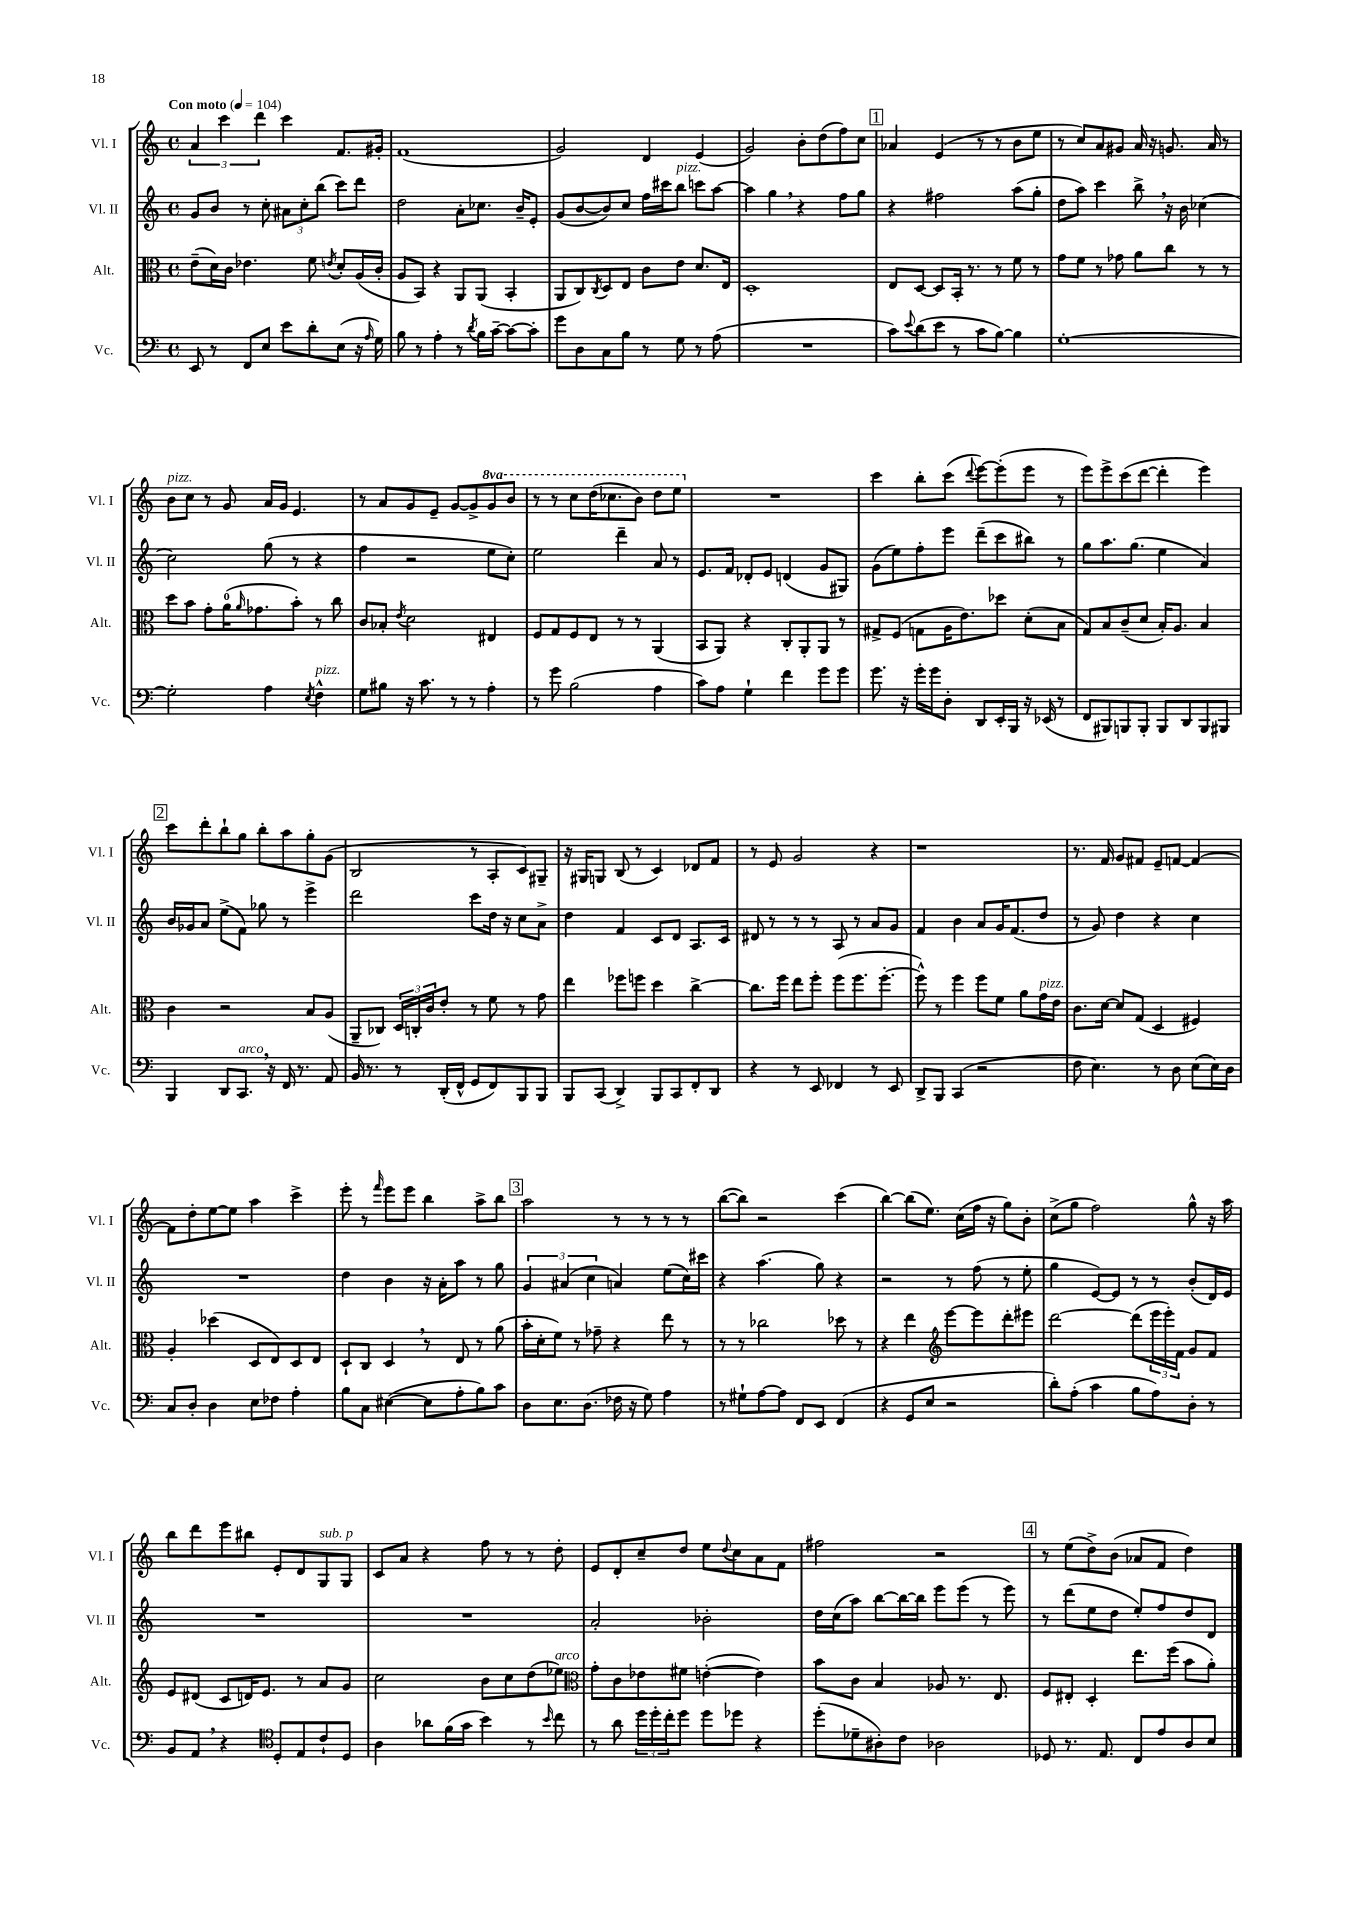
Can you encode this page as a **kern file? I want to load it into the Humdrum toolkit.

**kern	**kern	**kern	**kern
*part4	*part3	*part2	*part1
*staff4	*staff3	*staff2	*staff1
*I"Vc.	*I"Alt.	*I"Vl. II	*I"Vl. I
*I'Vc.	*I'Alt.	*I'Vl. II	*I'Vl. I
*clefF4	*clefC3	*clefG2	*clefG2
*k[]	*k[]	*k[]	*k[]
*M4/4	*M4/4	*M4/4	*M4/4
*met(c)	*met(c)	*met(c)	*met(c)
*MM104	*MM104	*MM104	*MM104
=1	=1	=1	=1
!	!	!	!LO:TX:a:B:t=Con moto
8EE/	(8e~\L	8g/L	6a/
8r	16d\L)	8b/J	.
.	.	.	6ccc\
.	16c\JJ	.	.
8FF/L	4.e-X\	8r	.
.	.	.	6ddd\
8E/J	.	8cc'\	.
8e\L	.	12a#X\L	4ccc\
.	.	12cc'\	.
8d'\	8f\	.	.
.	.	(12bb\J	.
.	8qen/	.	.
(8E\J	8d'/L	8ccc\L)	8.f/L
16r	(16A/L	8ddd\J	.
16qqA/	.	.	.
16G\)	16c'/JJ	.	16g#X'/Jk
=2	=2	=2	=2
8B\	8A/L	2dd\	(1f
8r	8BB/J)	.	.
4A'\	4r	.	.
8r	8AA/L	8a'\L	.
8qd/	.	.	.
16B\LL	(8AA/J	8.cc-X\J	.
[16c~\JJ	.	.	.
8c\L_	4BB'/	.	.
.	.	16b~/KL	.
8c'\J]	.	8e'/J	.
=3	=3	=3	=3
8g\L	8AA/L	(8g/L	2g/)
8D\	8C/)	[8b/	.
.	8qC/	.	.
8C\	8D/	8b/])	.
8B\J	8E/J	8cc/J	.
8r	8c\L	16ff\LL	4d/
.	.	16ccc#X\J	.
!	!	!LO:TX:a:i:t=pizz.	!
8G\	8e\J	8bb\J	.
8r	8.d/L	8cccn\L	(4e/
(8A\	.	[8aa\J	.
.	16E/Jk	.	.
=4	=4	=4	=4
1r	1D'	4aa\]	2g/)
.	.	4gg,\	.
.	.	4r	8b'\L
.	.	.	(8dd\
.	.	8ff\L	8ff\)
.	.	8gg\J	8cc\J
!!LO:REH:place=s1:t=1
=5	=5	=5	=5
8c\L)	8E/L	4r	4a-X/
8qqe/	.	.	.
(8d\	[8D/J	.	.
8e\J	8D/L]	2ff#X\	(4e/
8r	16BB'/Jk	.	.
.	8.r	.	.
8c\L	.	.	8r
[8B\J)	8r	.	8r
4B\]	8f\	(8aa\L	8b\L
.	8r	8gg'\J	8ee\J
=6	=6	=6	=6
[1G'	8g\L	8dd\L	8r
.	8f\J	8aa\J)	8cc/L)
.	8r	4ccc\	8a/
.	8g-X\	.	8g#X/J
.	8a\L	8bb^,\	16a/
.	.	.	16r
.	8cc\J	16r	8.gn/
.	.	16b\	.
.	8r	(4cc-X\	.
.	.	.	16a/
.	8r	.	8r
!!LO:LB:g=z
=7	=7	=7	=7
!	!	!	!LO:TX:a:i:t=pizz.
2G'\]	8dd\L	2cc\)	8b\L
.	8b\J	.	8cc\J
.	8g'\L	.	8r
.	(16a\K	.	8g/
.	16qqa/	.	.
.	8.g-X\	.	.
4A\	.	(8gg\	16a/LL
.	.	.	16g/JJ
.	8b'\J)	8r	4.e/
8qE/	.	.	.
!LO:TX:a:i:t=pizz.	!	!	!
4F^^\	8r	4r	.
.	8cc\	.	.
=8	=8	=8	=8
8G\L	8c/L	4ff\	8r
8B#X\J	8B-X'/J	.	8a/L
.	8qe/	.	.
16r	2d\	2r	8g/
8.c\	.	.	.
.	.	.	8e~/J
8r	.	.	[8g/L
8r	.	.	8g^/]
*	*	*	*8va
4A'\	4E#X/	8ee\L	8gg/
.	.	8cc'\J)	8bb/J
=9	=9	=9	=9
8r	8F/L	2ee\	8r
8g\	8G/	.	8r
(2B\	8F/	.	8ccc\L
.	8E/J	.	(16ddd\K
.	.	.	8.ccc-X\
.	8r	4ddd~\	.
.	8r	.	8bb\J)
4A\	(4AA/	8a/	8ddd\L
.	.	8r	8eee\J
=10	=10	=10	=10
*	*	*	*X8va
8c\L)	8BB/L	8.e/L	1r
8A\J	8AA/J)	.	.
.	.	16f/Jk	.
4G`\	4r	8d-X'/L	.
.	.	8e/J	.
4f\	8C'/L	(4dn/	.
.	8AA'/	.	.
8g\L	8AA/J	8g/L	.
8g\J	8r	8G#X/J)	.
=11	=11	=11	=11
8.g\	8G#X^/L	(8g\L	4ccc\
.	(8F/J	8ee\)	.
16r	.	.	.
16g'\LL	8Gn\L	8ff'\	8bb'\L
16g\J	.	.	.
8D'\J	16A\K	8eee\J	(8ccc\J
.	8.e\)	.	.
.	.	.	8qqddd/
8DD/L	.	(8ddd~\L	[8eee\L)
16EE'/L	8dd-X\J	8ccc\	(8eee'\]
16BBB/JJ	.	.	.
16r	(8d'\L	8bb#X\J)	8eee\J
(16EE-X/	.	.	.
8r	8B\J	8r	8r
=12	=12	=12	=12
8FF/L	8G/L)	8gg\L	8eee\L)
8BBB#X/)	8B/	8.aa\	8eee^\
8BBBn/	(8c~/	.	(8ccc\
.	.	(8.gg\J	.
8BBB'/J	8d/J	.	[8ddd\J
8BBB/L	16B'/KL)	4ee\	4ddd'\]
.	8.A/J	.	.
8DD/	.	.	.
8BBB/	4B/	4a/)	4eee\)
8BBB#X/J	.	.	.
!!LO:LB:g=z
!!LO:REH:place=s1:t=2
=13	=13	=13	=13
4BBB/	4c\	16b/LL	8ccc\L
.	.	16g-X/J	.
.	.	8a/J	8ddd'\
8DD/L	2r	(8ee^\L	8bb`\
!LO:TX:a:i:t=arco	!	!	!
8.CC,/J	.	8f\J)	8gg\J
.	.	8gg-X\	8bb'\L
16r	.	.	.
16FF/	.	8r	8aa\
8.r	.	.	.
.	8B/L	4eee^\	8gg'\
8AA/	(8A/J	.	(8g\J
=14	=14	=14	=14
16BB/	8AA~/L	2ddd\	2B/
8.r	.	.	.
.	8C-X/J)	.	.
8r	24D/LL	.	.
.	24Cn'/	.	.
.	24c/J	.	.
(16DD'/LL	8e'/J	.	.
16FF^^/JJ	.	.	.
8GG/L	8r	8ccc\L	8r
8FF/)	8f\	16dd\Jk	8A'/L
.	.	16r	.
8BBB/	8r	8cc\L	8c/)
8BBB/J	8g\	8a^\J	8G#X~/J
=15	=15	=15	=15
8BBB/L	4ee\	4dd\	16r
.	.	.	16G#X/KL
(8CC/J	.	.	8Gn/J
4DD^/)	8ff-X\L	4f/	(8B/
.	8ffn\J	.	8r
8BBB/L	4dd\	8c/L	4c/)
8CC/	.	8d/J	.
8FF'/	[4cc^\	8.A/L	8d-X/L
8DD/J	.	.	8f/J
.	.	16c/Jk	.
=16	=16	=16	=16
4r	8.cc\L]	8d#X/	8r
.	.	8r	8e/
.	16ff\Jk	.	.
8r	8ee\L	8r	2g/
8EE/	8ff'\J	8r	.
4FF-X/	(8ff\L	8A/	.
.	8.ff\	8r	.
8r	.	8a/L	4r
.	[8.ff'\J	.	.
8EE/	.	8g/J	.
=17	=17	=17	=17
8DD^/L	8ff^^\])	4f/	1r
8BBB/J	8r	.	.
(4CC/	4ff\	4b\	.
2r	8ff\L	8a/L	.
.	8f\J	16g/K	.
.	.	(8.f/	.
.	8a\L	.	.
!	!LO:TX:a:i:t=pizz.	!	!
.	16g\L	8dd/J	.
.	16e\JJ	.	.
=18	=18	=18	=18
8F\	8.c\L	8r	8.r
4.E\)	.	8g/)	.
.	[16d\Jk	.	16f/
.	8d/L]	4dd\	8g/L
.	(8G/J	.	8f#X/J
8r	4D/	4r	8e~/L
8D\	.	.	[8fn/J
(8E\L	4F#X/)	4cc\	4f/_
16E\L)	.	.	.
16D\JJ	.	.	.
!!LO:LB:g=z
=19	=19	=19	=19
8C/L	4A'/	1r	8f\L]
8D'/J	.	.	8dd'\
4D\	(4dd-X\	.	[8ee\
.	.	.	8ee\J]
8E\L	8D/L	.	4aa\
8F-X\J	8E/)	.	.
4A'\	8D/	.	4ccc^\
.	8E/J	.	.
=20	=20	=20	=20
8B\L	8D`/L	4dd\	8eee'\
8C\J	8C/J	.	8r
.	.	.	16qqfff/
([4E#X\	4D,/	4b\	8eee\L
.	.	.	8eee\J
8E#\L]	8r	16r	4bb\
.	.	16a'\KL	.
8A'\	8E/	8aa\J	.
8B\)	8r	8r	8aa^\L
8c\J	(8a\	8gg\	8bb\J
!!LO:REH:place=s1:t=3
=21	=21	=21	=21
8D\L	16b'\LL	6g/	2aa\
.	16d'\J	.	.
8.E\	8f\J)	.	.
.	.	(6a#X/	.
.	8r	.	.
(8.D\J	.	.	.
.	.	6cc\	.
.	8g-X~\	.	.
16F-X\	4r	4an/)	8r
16r	.	.	.
8G\)	.	.	8r
4A\	8ee\	(8ee\L	8r
.	8r	16cc\L)	8r
.	.	16ccc#X\JJ	.
=22	=22	=22	=22
8r	8r	4r	([8bb\L
8G#X`\L	8r	.	8bb\J])
[8A\	2cc-X\	(4.aa\	2r
8A\J]	.	.	.
8FF/L	.	.	.
8EE/J	.	8gg\)	.
(4FF/	8dd-X\	4r	(4ccc\
.	8r	.	.
=23	=23	=23	=23
4r	4r	2r	[4bb\)
8GG/L	4ee\	.	(8bb\L]
8E/J	.	.	8.ee\J)
*	*clefG2	*	*
2r	[8eee\L	8r	.
.	.	.	(16cc\LL
.	8eee\]	(8ff\	16ff\JJ
.	.	.	16r
.	8ddd'\	8r	8gg\L)
.	8eee#X\J	8ee'\	8b'\J
=24	=24	=24	=24
8d'\L)	[2ddd\	4gg\	(8cc^\L
(8A'\J	.	.	8gg\J
4c\	.	[8e/L)	2ff\)
.	.	8e/J]	.
8B\L	(8ddd\L]	8r	.
8A\)	24eee\L	8r	.
.	24eee'\)	.	.
.	24f\JJ	.	.
8D'\J	8g/L	(8b'/L	8gg^^\
8r	8f/J	16d/L)	16r
.	.	16e/JJ	16aa\
!!LO:LB:g=z
=25	=25	=25	=25
8BB/L	8e/L	1r	8bb\L
8AA,/J	(8d#X/J	.	8ddd\
4r	8c/L	.	8eee\
.	16dn/K)	.	8bb#X\J
.	8.e/J	.	.
*clefC4	*	*	*
8D'/L	.	.	8e'/L
8E/	8r	.	8d/
!	!	!	!LO:TX:a:i:t=sub. p
8c`/	8a/L	.	8G/
8D/J	8g/J	.	8G/J
=26	=26	=26	=26
4A\	2cc\	1r	8c/L
.	.	.	8a/J
8a-X\L	.	.	4r
(16f\L	.	.	.
16g\JJ	.	.	.
4b\)	8b\L	.	8ff\
.	8cc\	.	8r
8r	(8dd\	.	8r
16qqb/	.	.	.
!	!LO:TX:a:i:t=arco	!	!
8cc\	8ee-X\J)	.	8dd'\
=27	=27	=27	=27
*	*clefC3	*	*
8r	8g'\L	2a'/	8e/L
8a\	8c\	.	8d'/
24dd\LL	8e-X\	.	8cc~/
24dd'\	.	.	.
24cc'\J	.	.	.
8dd\J	8f#X\J	.	8dd/J
8dd\L	([4en'\	2b-X'\	8ee\L
.	.	.	8qqdd/
8dd-X\J	.	.	8cc\
4r	4e\])	.	8a\
.	.	.	8f\J
=28	=28	=28	=28
(8dd'\L	8b\L	16dd\LL	2ff#X\
.	.	(16cc\J	.
8d-X~\	8c\J	8aa\J)	.
8A#X'\)	4B/	[8bb\L	.
8c\J	.	16bb\L_	.
.	.	16bb\JJ]	.
2A-X\	8A-X/	8eee\L	2r
.	8.r	(8eee\J	.
.	.	8r	.
.	8.E/	.	.
.	.	8eee\)	.
!!LO:REH:place=s1:t=4
=29	=29	=29	=29
8D-X/	8F/L	8r	8r
8.r	8E#X'/J	(8ddd\L	(8ee\L
.	4D'/	8ee\	8dd^\)
8.E/	.	.	.
.	.	8dd\J	(8b\J
8C/L	8.ee\L	8ee'/L)	8a-X/L
8e/	.	8ff/	8f/J
.	(16ff\Jk	.	.
8A/	8b\L	8dd/	4dd\)
8B/J	8a'\J)	8d/J	.
==	==	==	==
*-	*-	*-	*-
